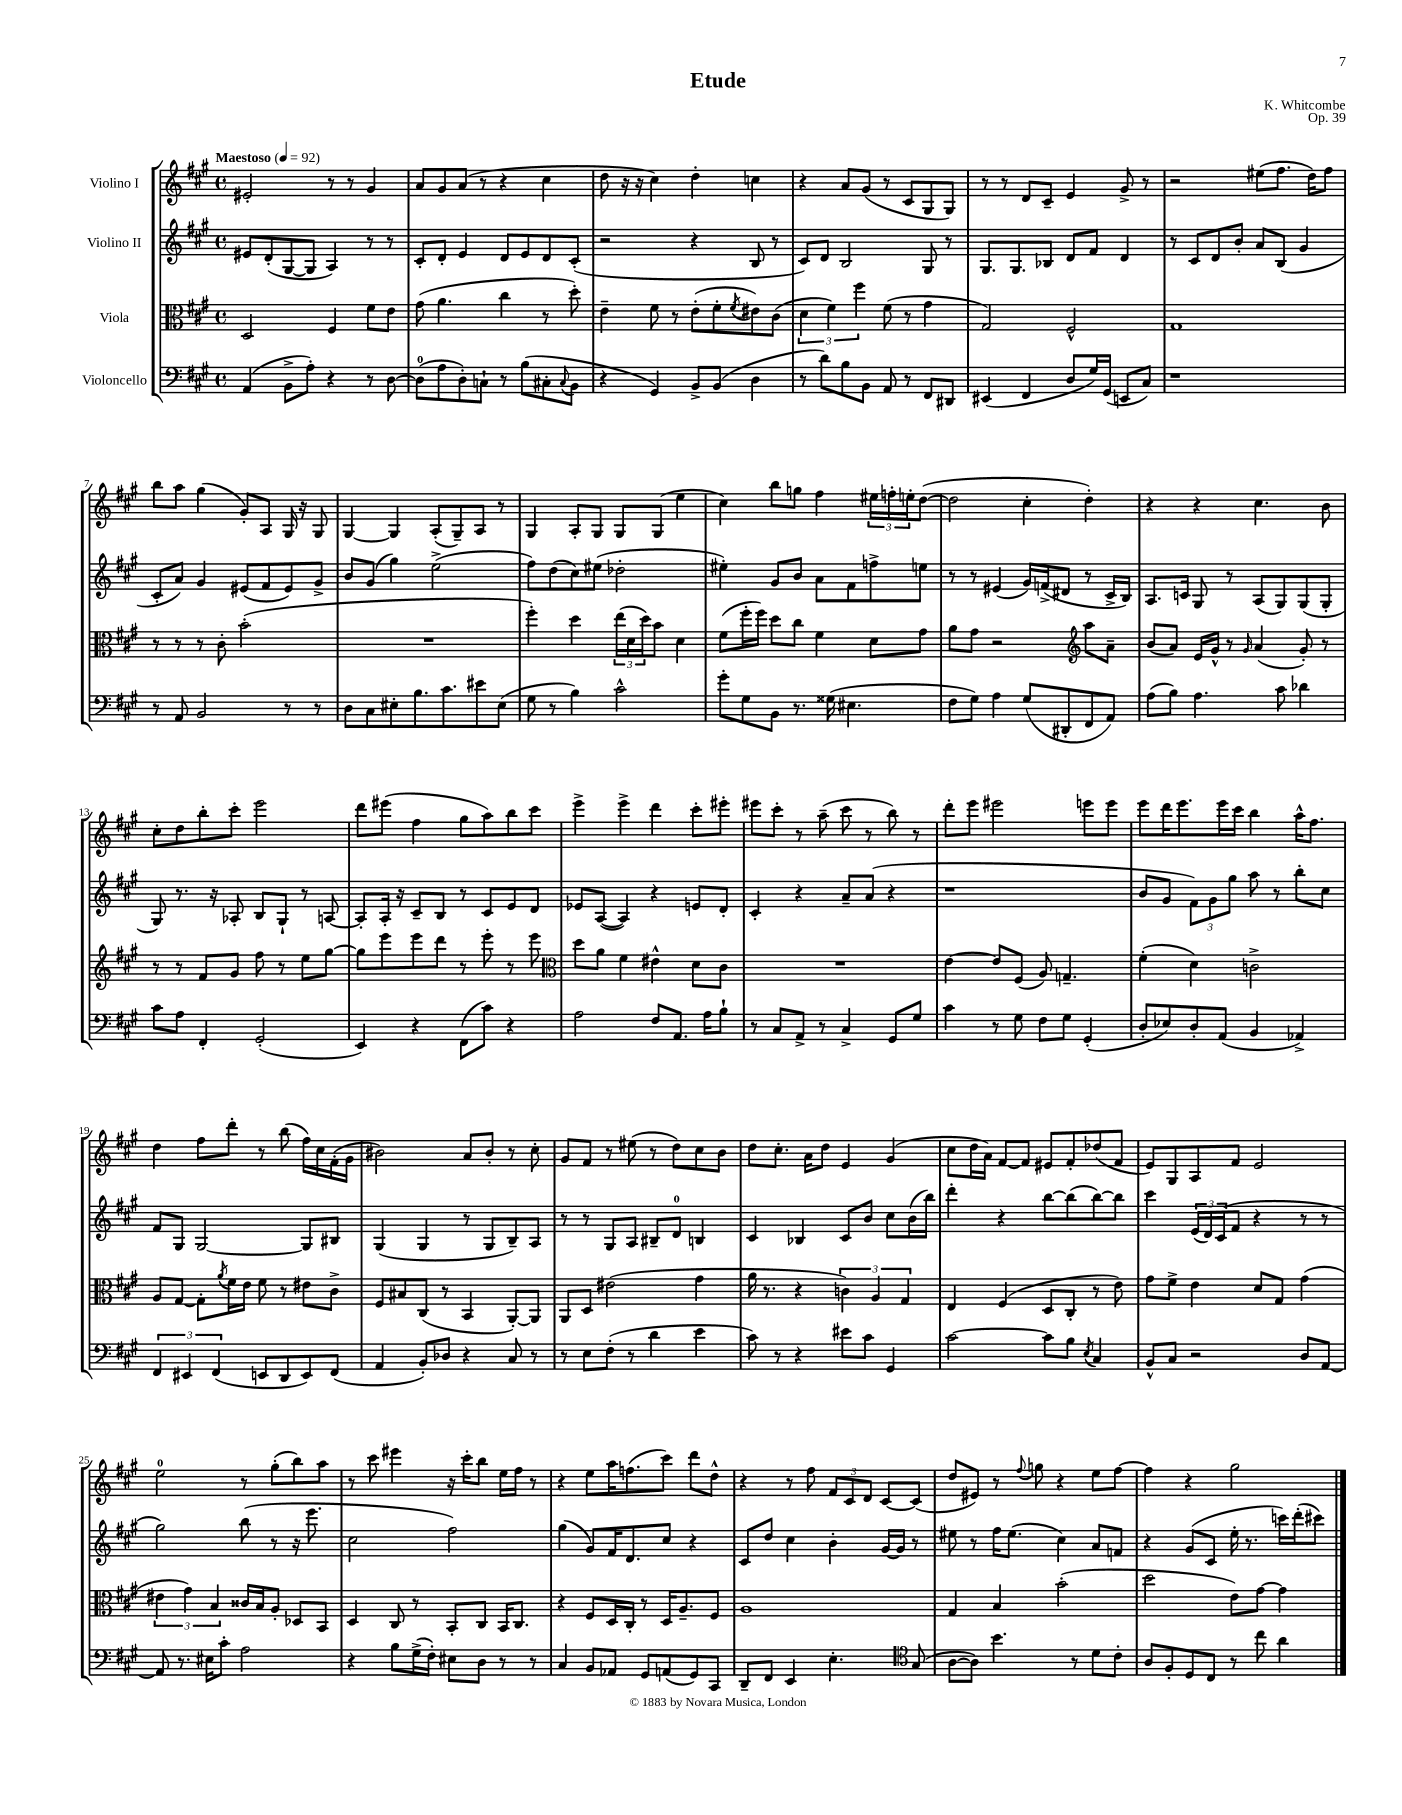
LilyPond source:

\header { title = "Etude" composer = "K. Whitcombe" opus = "Op. 39" }
<<
\new StaffGroup <<
\new Staff = "s0" \with { instrumentName = "Violino I" } {
    \clef treble \key a \major \defaultTimeSignature \time 4/4 \tempo "Maestoso" 4 = 92
    eis'2-. r8 r8 gis'4 |
    a'8 gis'8 a'8( r8 r4 cis''4 |
    d''8 r16 r16 cis''4) d''4-. c''4 |
    r4 a'8 gis'8( r8 cis'8 gis8 gis8) |
    r8 r8 d'8 cis'8-- e'4 gis'8-> r8 |
    r2 eis''8( fis''8. d''16) fis''8 |
    b''8 a''8 gis''4( gis'8-.) a8 gis16 r16 gis8 |
    gis4~ gis4 a8-.( gis8--) a8 r8 |
    gis4 a8-. gis8 gis8 gis8( e''4 |
    cis''4) b''8 g''8 fis''4 \tuplet 3/2 { eis''16 f''16-. e''16-. } d''8~( |
    d''2 cis''4-. d''4-.) |
    r4 r4 cis''4. b'8 |
    cis''8-. d''8 b''8-. cis'''8-. e'''2 |
    d'''8 eis'''8( fis''4 gis''8 a''8) b''8 cis'''8 |
    e'''4-> e'''4-> d'''4 cis'''8-. eis'''8-. |
    eis'''8 cis'''8-. r8 a''8--( cis'''8 r8 b''8) r8 |
    d'''8-. e'''8 eis'''2 e'''8 e'''8 |
    e'''8 d'''16 e'''8. e'''16 cis'''16 b''4 a''16-^ fis''8. |
    d''4 fis''8 d'''8-. r8 b''8( fis''16) cis''16 fis'16-.( gis'16 |
    bis'2) a'8 bis'8-. r8 cis''8-. |
    gis'8 fis'8 r8 eis''8( r8 d''8) cis''8 b'8 |
    d''8 cis''8.-. a'16 d''8 e'4 gis'4( |
    cis''8 d''16 a'16) fis'8~ fis'8 eis'8 fis'8-. des''8( fis'8 |
    e'8) gis8 a8 fis'8 e'2 |
    e''2-0 r8 gis''8-.( b''8) a''8 |
    r8 cis'''8 eis'''4 r16 cis'''16-. b''8 e''16 fis''16 r8 |
    r4 e''8 a''16 f''8.( cis'''8) d'''8 d''8-^ |
    r4 r8 fis''8 \tuplet 3/2 { fis'8 cis'8 d'8 } cis'8~ cis'8( |
    d''8 eis'8) r8 \appoggiatura { fis''8 } g''8 r4 e''8 fis''8~ |
    fis''4 r4 gis''2 \bar "|." |
}
\new Staff = "s1" \with { instrumentName = "Violino II" } {
    \clef treble \key a \major \defaultTimeSignature \time 4/4
    eis'8 d'8-.( gis8~ gis8 a4) r8 r8 |
    cis'8-. d'8-. e'4 d'8 e'8 d'8 cis'8-.( |
    r2 r4 b8 r8 |
    cis'8) d'8 b2 gis8 r8 |
    gis8. gis8. bes8 d'8 fis'8 d'4 |
    r8 cis'8 d'8 b'8-. a'8 b8( gis'4 |
    cis'8-. a'8) gis'4 eis'8( fis'8 eis'8) gis'8-> |
    b'8 gis'8( gis''4) e''2->( |
    fis''8) d''8( cis''8) eis''8( des''2-. |
    eis''4-.) gis'8 b'8 a'8 fis'8 f''8-> e''8 |
    r8 r8 eis'4( gis'16) f'16->( dis'8 r8 cis'16-> b16) |
    a8. c'16 gis8 r8 a8( gis8) gis8( gis8-. |
    gis8) r8. r16 aes8-. b8 gis8-! r8 a8~ |
    a8-. a16-. r16 cis'8-- b8 r8 cis'8 e'8 d'8 |
    ees'8 a8~( a4) r4 e'8 d'8-. |
    cis'4-. r4 a'8-- a'8( r4 |
    r1 |
    b'8 gis'8 \tuplet 3/2 { fis'8) gis'8 gis''8 } a''8 r8 b''8-. cis''8 |
    fis'8 gis8 gis2~ gis8 bis8 |
    gis4( gis4 r8 gis8 b8--) a8 |
    r8 r8 gis8 a8 bis8-- d'8-0 b4 |
    cis'4 bes4 cis'8 b'8 cis''8 b'16( b''16) |
    d'''4-. r4 b''8~ b''8( b''8~) b''8 |
    cis'''4 \tuplet 3/2 { e'16( d'16) cis'16( } fis'8 r4 r8 r8 |
    gis''2) b''8( r8 r16 e'''8. |
    cis''2 fis''2) |
    gis''4( gis'8) fis'16 d'8. cis''8 r4 |
    cis'8 d''8 cis''4 b'4-. gis'16~ gis'16 r8 |
    eis''8 r8 fis''16 eis''8.( cis''4) a'8 f'8 |
    r4 gis'8( cis'8 e''16-. r8. c'''16) d'''16-.( cis'''8) \bar "|." |
}
\new Staff = "s2" \with { instrumentName = "Viola" } {
    \clef alto \key a \major \defaultTimeSignature \time 4/4
    d2 fis4 fis'8 e'8 |
    gis'8( a'4. cis''4 r8 d''8-.) |
    e'4-- fis'8 r8 e'8-.( fis'8-. \acciaccatura { fis'8 } eis'8) cis'8( |
    \tuplet 3/2 { d'4 fis'4) fis''4 } fis'8( r8 gis'4 |
    gis2) fis2-^ |
    gis1 |
    r8 r8 r8 cis'8-. b'2-.( |
    R1 |
    fis''4-.) d''4 \tuplet 3/2 { e''16( d'16 d''16) } b'8 d'4 |
    fis'8( fis''16-. fis''16) d''8 cis''8 fis'4 d'8 gis'8 |
    a'8 gis'8 r2 \clef treble a''8 a'8-- |
    b'8( a'8) e'16 gis'16-^ r8 \grace { gis'16 } a'4( gis'8-.) r8 |
    r8 r8 fis'8 gis'8 fis''8 r8 e''8 gis''8~ |
    gis''8 e'''8 e'''8 d'''8 r8 e'''8-. r8 e'''8 |
    \clef alto d''8 a'8 fis'4 eis'4-^ d'8 cis'8 |
    R1 |
    e'4~ e'8 fis8( a8) g4.-- |
    fis'4-.( d'4) c'2-> |
    a8 gis8~ gis8-. \acciaccatura { a'8 } fis'16 e'16 fis'8 r8 eis'8 cis'8-> |
    fis8 bis8 cis8( r8 b,4 a,8~-.) a,8 |
    a,8 d8 eis'2( gis'4 |
    a'16 r8. r4 \tuplet 3/2 { c'4) a4 gis4 } |
    e4 fis4( d8 cis8-. r8 e'8) |
    gis'8 fis'8-> e'4 d'8 gis8 gis'4( |
    \tuplet 3/2 { eis'4 gis'4) b4 } cisis'16 b16 a8-. des8 b,8 |
    d4 cis8 r8 b,8-. cis8 b,16 cis8. |
    r4 fis8 d16 cis16-. r8 d16 a8.-- fis8 |
    a1 |
    gis4 b4 b'2-.( |
    d''2 e'8) gis'8~ gis'4 \bar "|." |
}
\new Staff = "s3" \with { instrumentName = "Violoncello" } {
    \clef bass \key a \major \defaultTimeSignature \time 4/4
    a,4( b,8-> a8-.) r4 r8 d8~ |
    d8-0( a8 d8-.) c8-! r8 b8( cis8-. \appoggiatura { cis8 } b,8 |
    r4 gis,4) b,8-> b,8( d4 |
    r8 d'8) b8 b,8 a,8 r8 fis,8 dis,8 |
    eis,4( fis,4 d8 gis16) gis,16( e,8 cis8) |
    r1 |
    r8 a,8 b,2 r8 r8 |
    d8 cis8 eis8-. b8. cis'8. eis'8 eis8( |
    gis8 r8 b4) cis'2-^ |
    gis'8-. gis8 b,8 r8. gisis16( eis4. |
    fis8 gis8) a4 gis8( dis,8-. fis,8 a,8) |
    a8( b8) a4. cis'8 des'4 |
    cis'8 a8 fis,4-. gis,2-.( |
    e,4) r4 fis,8( cis'8) r4 |
    a2 fis8 a,8. a16 b8-! |
    r8 cis8 a,8-> r8 cis4-> gis,8 gis8 |
    cis'4 r8 gis8 fis8 gis8 gis,4-.( |
    d8-. ees8) d8-. a,8( b,4 aes,4->) |
    \tuplet 3/2 { fis,4 eis,4 fis,4( } e,8 d,8 e,8) fis,8( |
    a,4 b,8-.) des8 r4 cis8 r8 |
    r8 e8 fis8-.( r8 d'4 e'4 |
    cis'8) r8 r4 eis'8 cis'8 gis,4 |
    cis'2~ cis'8 b8 \acciaccatura { e8 } cis4 |
    b,8-^ cis8 r2 d8 a,8~ |
    a,8 r8. eis16 cis'8-. a2 |
    r4 b8 gis16->( fis16-.) eis8 d8 r8 r8 |
    cis4 b,8 aes,8 gis,8 a,8( gis,8) cis,8 |
    d,8-- fis,8 e,4 e4.-. \clef tenor gis8( |
    a8~ a8) b'4. r8 d'8 cis'8-. |
    a8 fis8-. d8 cis8 r8 cis''8 a'4 \bar "|." |
}
>>
>>
